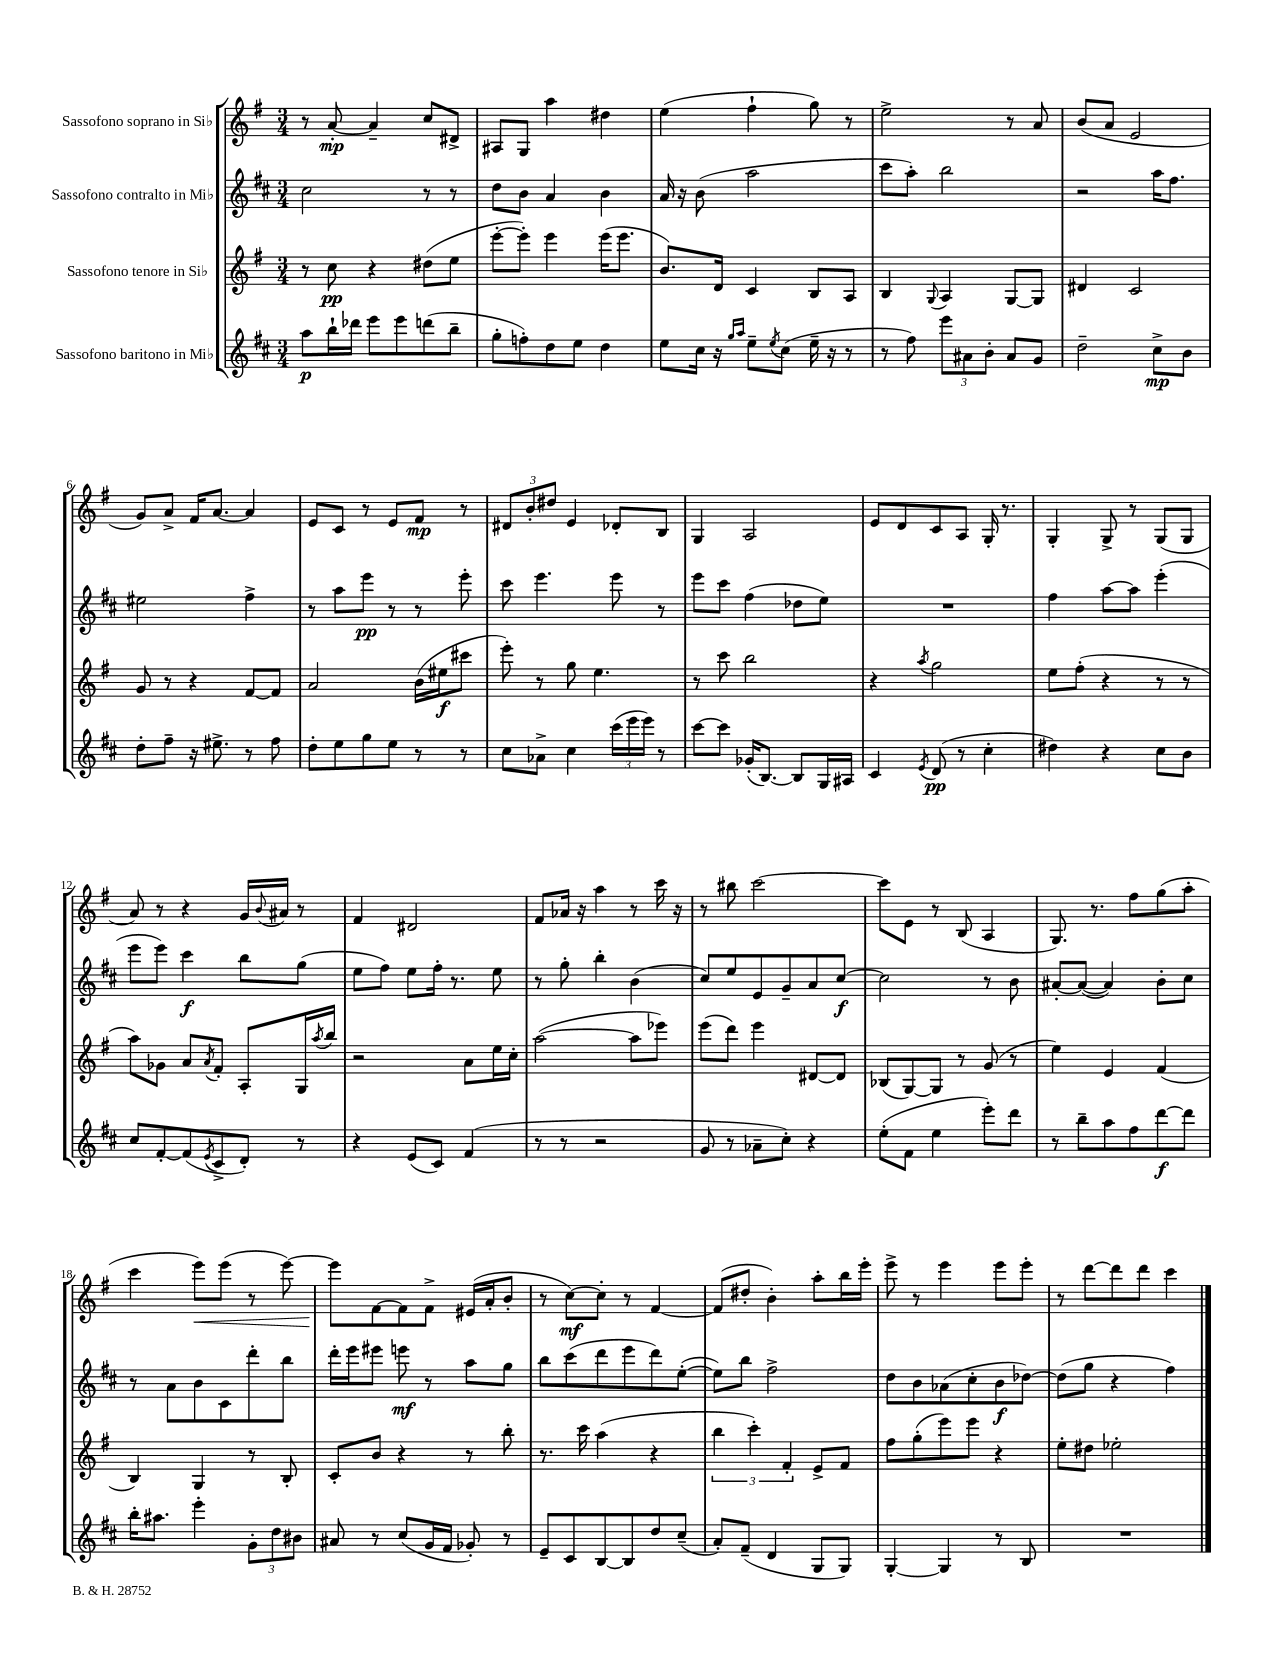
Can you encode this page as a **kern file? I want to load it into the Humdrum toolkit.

**kern	**dynam	**kern	**dynam	**kern	**dynam	**kern	**dynam
*part4	*part4	*part3	*part3	*part2	*part2	*part1	*part1
*staff4	*staff4	*staff3	*staff3	*staff2	*staff2	*staff1	*staff1
*I"Sassofono baritono in Mi♭	*	*I"Sassofono tenore in Si♭	*	*I"Sassofono contralto in Mi♭	*	*I"Sassofono soprano in Si♭	*
*clefG2	*	*clefG2	*	*clefG2	*	*clefG2	*
*k[f#c#]	*	*k[f#]	*	*k[f#c#]	*	*k[f#]	*
*M3/4	*	*M3/4	*	*M3/4	*	*M3/4	*
=1	=1	=1	=1	=1	=1	=1	=1
8aa\L	p	8r	.	2cc#\	.	8r	.
16bb`\L	.	8cc\	pp	.	.	[8a'/	mp
16ddd-X\JJ	.	.	.	.	.	.	.
8eee\L	.	4r	.	.	.	4a~/]	.
8eee\	.	.	.	.	.	.	.
(8dddn\	.	(8dd#X\L	.	8r	.	8cc/L	.
8bb~\J	.	8ee\J	.	8r	.	8d#X^/J	.
=2	=2	=2	=2	=2	=2	=2	=2
8gg'\L	.	[8eee'\L	.	8dd\L	.	8A#X/L	.
8ffn'\)	.	8eee'\J])	.	8b\J	.	8G/J	.
8dd\	.	4eee\	.	4a/	.	4aa\	.
8ee\J	.	.	.	.	.	.	.
4dd\	.	(16eee\KL	.	4b\	.	4dd#X\	.
.	.	8.eee\J	.	.	.	.	.
=3	=3	=3	=3	=3	=3	=3	=3
8ee\L	.	8.b/L)	.	16a/	.	(4ee\	.
.	.	.	.	16r	.	.	.
16cc#\Jk	.	.	.	(8b\	.	.	.
16r	.	16d/Jk	.	.	.	.	.
16qqgg/LL	.	.	.	.	.	.	.
16qqaa/JJ	.	.	.	.	.	.	.
8ee~\L	.	4c/	.	2aa\	.	4ff#`\	.
8qee/	.	.	.	.	.	.	.
(8cc#\J	.	.	.	.	.	.	.
16ee~\	.	8B/L	.	.	.	8gg\)	.
16r	.	.	.	.	.	.	.
8r	.	8A/J	.	.	.	8r	.
=4	=4	=4	=4	=4	=4	=4	=4
8r	.	4B/	.	8ccc#\L	.	2ee^\	.
8ff#\)	.	.	.	8aa'\J)	.	.	.
.	.	8qqG/	.	.	.	.	.
12eee\L	.	4A/	.	2bb\	.	.	.
12a#X\	.	.	.	.	.	.	.
12b'\J	.	.	.	.	.	.	.
8a#/L	.	[8G/L	.	.	.	8r	.
8g/J	.	8G/J]	.	.	.	8a/	.
=5	=5	=5	=5	=5	=5	=5	=5
2dd~\	.	4d#X/	.	2r	.	(8b/L	.
.	.	.	.	.	.	8a/J	.
.	.	2c/	.	.	.	2e/	.
8cc#^\L	mp	.	.	16aa\KL	.	.	.
.	.	.	.	8.ff#\J	.	.	.
8b\J	.	.	.	.	.	.	.
!!LO:LB:g=z
=6	=6	=6	=6	=6	=6	=6	=6
8dd'\L	.	8g/	.	2ee#X\	.	8g/L)	.
8ff#~\J	.	8r	.	.	.	8a^/J	.
16r	.	4r	.	.	.	16f#/KL	.
8.ee#X^\	.	.	.	.	.	[8.a/J	.
8r	.	[8f#/L	.	4ff#^\	.	4a/]	.
8ff#\	.	8f#/J]	.	.	.	.	.
=7	=7	=7	=7	=7	=7	=7	=7
8dd'\L	.	2a/	.	8r	.	8e/L	.
8ee\	.	.	.	8aa\L	.	8c/J	.
8gg\	.	.	.	8eee\J	pp	8r	.
8ee\J	.	.	.	8r	.	8e/L	.
8r	.	(16b\LL	.	8r	.	8f#/J	mp
.	.	16ee#X\J	f	.	.	.	.
8r	.	8ccc#X\J	.	8eee'\	.	8r	.
=8	=8	=8	=8	=8	=8	=8	=8
8cc#\L	.	8eee'\)	.	8ccc#\	.	12d#X/L	.
.	.	.	.	.	.	12b'/	.
8a-X^\J	.	8r	.	4.eee\	.	.	.
.	.	.	.	.	.	12dd#X/J	.
4cc#\	.	8gg\	.	.	.	4e/	.
.	.	4.ee\	.	.	.	.	.
(24ccc#\LL	.	.	.	8eee\	.	8d-X'/L	.
24eee\	.	.	.	.	.	.	.
24eee\JJ)	.	.	.	.	.	.	.
8r	.	.	.	8r	.	8B/J	.
=9	=9	=9	=9	=9	=9	=9	=9
[8ccc#\L	.	8r	.	8eee\L	.	4G/	.
8ccc#\J]	.	8ccc\	.	8ccc#\J	.	.	.
(16g-X'/KL	.	2bb\	.	(4ff#\	.	2A/	.
[8.B/J)	.	.	.	.	.	.	.
8B/L]	.	.	.	8dd-X\L	.	.	.
16G/L	.	.	.	8ee\J)	.	.	.
16A#X/JJ	.	.	.	.	.	.	.
=10	=10	=10	=10	=10	=10	=10	=10
4c#/	.	4r	.	2.r	.	8e/L	.
.	.	.	.	.	.	8d/	.
8qe/	.	8qaa/	.	.	.	.	.
(8d/	pp	2gg\	.	.	.	8c/	.
8r	.	.	.	.	.	8A/J	.
4cc#'\	.	.	.	.	.	16G'/	.
.	.	.	.	.	.	8.r	.
=11	=11	=11	=11	=11	=11	=11	=11
4dd#X\)	.	8ee\L	.	4ff#\	.	4G'/	.
.	.	(8ff#'\J	.	.	.	.	.
4r	.	4r	.	[8aa\L	.	8G^/	.
.	.	.	.	8aa\J]	.	8r	.
8cc#\L	.	8r	.	(4eee'\	.	(8G/L	.
8b\J	.	8r	.	.	.	8G/J	.
!!LO:LB:g=z
=12	=12	=12	=12	=12	=12	=12	=12
8cc#/L	.	8aa\L)	.	8eee\L	.	8a/)	.
[8f#'/	.	8g-X\J	.	8eee\J)	.	8r	.
(8f#/]	.	8a/L	.	4ccc#\	f	4r	.
8qe/	.	8qa/	.	.	.	.	.
8c#^/	.	8f#'/J	.	.	.	.	.
8d'/J)	.	8A'/L	.	8bb\L	.	16g/LL	.
.	.	.	.	.	.	8qqb/	.
.	.	.	.	.	.	16a#X/JJ	.
8r	.	16G/L	.	(8gg\J	.	8r	.
.	.	8qaa/	.	.	.	.	.
.	.	16bb/JJ	.	.	.	.	.
=13	=13	=13	=13	=13	=13	=13	=13
4r	.	2r	.	8ee\L	.	4f#/	.
.	.	.	.	8ff#\J)	.	.	.
(8e/L	.	.	.	8ee\L	.	2d#X/	.
8c#/J)	.	.	.	16ff#'\Jk	.	.	.
.	.	.	.	8.r	.	.	.
(4f#/	.	8a\L	.	.	.	.	.
.	.	16ee\L	.	8ee\	.	.	.
.	.	16cc'\JJ	.	.	.	.	.
=14	=14	=14	=14	=14	=14	=14	=14
8r	.	([2aa\	.	8r	.	8f#/L	.
8r	.	.	.	8gg'\	.	16a-X/Jk	.
.	.	.	.	.	.	16r	.
2r	.	.	.	4bb'\	.	4aa\	.
.	.	8aa\L]	.	(4b\	.	8r	.
.	.	8eee-X\J)	.	.	.	16ccc\	.
.	.	.	.	.	.	16r	.
=15	=15	=15	=15	=15	=15	=15	=15
8g/	.	(8eee\L	.	8cc#/L)	.	8r	.
8r	.	8ddd\J)	.	8ee/	.	8bb#X\	.
8a-X~\L	.	4eee\	.	8e/	.	[2ccc\	.
8cc#'\J)	.	.	.	8g~/	.	.	.
4r	.	[8d#X/L	.	8a/	.	.	.
.	.	8d#/J]	.	[8cc#/J	f	.	.
=16	=16	=16	=16	=16	=16	=16	=16
(8ee'\L	.	(8B-X/L	.	2cc#\]	.	8ccc\L]	.
8f#\J	.	[8G/)	.	.	.	8e\J	.
4ee\	.	8G/J]	.	.	.	8r	.
.	.	8r	.	.	.	(8B/	.
8eee'\L)	.	(8g/	.	8r	.	4A/	.
8ddd\J	.	8r	.	8b\	.	.	.
=17	=17	=17	=17	=17	=17	=17	=17
8r	.	4ee\)	.	[8a#X'/L	.	8.G/)	.
8bb~\L	.	.	.	(8a#/J_	.	.	.
.	.	.	.	.	.	8.r	.
8aa\	.	4e/	.	4a#/])	.	.	.
8ff#\	.	.	.	.	.	8ff#\L	.
[8ddd\	f	(4f#/	.	8b'\L	.	(8gg\	.
8ddd\J]	.	.	.	8cc#\J	.	8aa'\J	.
!!LO:LB:g=z
=18	=18	=18	=18	=18	=18	=18	=18
16bb'\KL	.	4B/)	.	8r	.	4ccc\	.
8.aa#X\J	.	.	.	.	.	.	.
.	.	.	.	8a\L	.	.	.
!	!	!	!	!	!	!	!LO:HP:b
4eee'\	.	4G/	.	8b\	.	8eee\L)	<
.	.	.	.	8c#\	.	(8eee\J	.
12g'\L	.	8r	.	8ddd'\	.	8r	.
12dd\	.	.	.	.	.	.	.
.	.	8B'/	.	8bb\J	.	[8eee\)	.
12b#X\J	.	.	.	.	.	.	.
=19	=19	=19	=19	=19	=19	=19	=19
8a#X/	.	8c'/L	.	16ddd'\LL	.	8eee\L]	.
.	.	.	.	16eee\J	.	.	.
8r	.	8b/J	.	8eee#X\J	.	[8f#\	[
(8cc#/L	.	4r	.	8eeen\	mf	8f#\]	.
16g/L	.	.	.	8r	.	8f#^\J	.
16f#/JJ	.	.	.	.	.	.	.
8g-X'/)	.	8r	.	8aa\L	.	(16e#X/LL	.
.	.	.	.	.	.	16a'/J	.
8r	.	8bb'\	.	8gg\J	.	8b'/J	.
=20	=20	=20	=20	=20	=20	=20	=20
8e~/L	.	8.r	.	8bb\L	.	8r	.
8c#/	.	.	.	(8ccc#\	.	[8cc\L)	mf
.	.	16ccc\	.	.	.	.	.
[8B/	.	(4aa\	.	8ddd\	.	8cc'\J]	.
8B/]	.	.	.	8eee\	.	8r	.
8dd/	.	4r	.	8ddd\)	.	[4f#/	.
(8cc#~/J	.	.	.	([8ee'\J	.	.	.
=21	=21	=21	=21	=21	=21	=21	=21
8a'/L)	.	6bb\	.	8ee\L])	.	(8f#/L]	.
(8f#~/J	.	.	.	8bb\J	.	8dd#X'/J	.
.	.	6ccc'\)	.	.	.	.	.
4d/	.	.	.	2ff#^\	.	4b'\)	.
.	.	6f#'/	.	.	.	.	.
8G/L	.	8e^/L	.	.	.	8aa'\L	.
8G/J)	.	8f#/J	.	.	.	16bb\L	.
.	.	.	.	.	.	16eee'\JJ	.
=22	=22	=22	=22	=22	=22	=22	=22
[4G'/	.	8ff#\L	.	8dd\L	.	8eee^\	.
.	.	(8gg'\	.	8b\	.	8r	.
4G/]	.	8eee\)	.	(8a-X\	.	4eee\	.
.	.	8eee\J	.	8cc#'\	.	.	.
8r	.	4r	.	8b\	f	8eee\L	.
8B/	.	.	.	[8dd-X\J)	.	8eee'\J	.
=23	=23	=23	=23	=23	=23	=23	=23
2.r	.	8ee'\L	.	(8dd-\L]	.	8r	.
.	.	8dd#X\J	.	8gg\J	.	[8ddd\L	.
.	.	2ee-X'\	.	4r	.	8ddd\]	.
.	.	.	.	.	.	8ddd\J	.
.	.	.	.	4ff#\)	.	4ccc\	.
==	==	==	==	==	==	==	==
*-	*-	*-	*-	*-	*-	*-	*-
